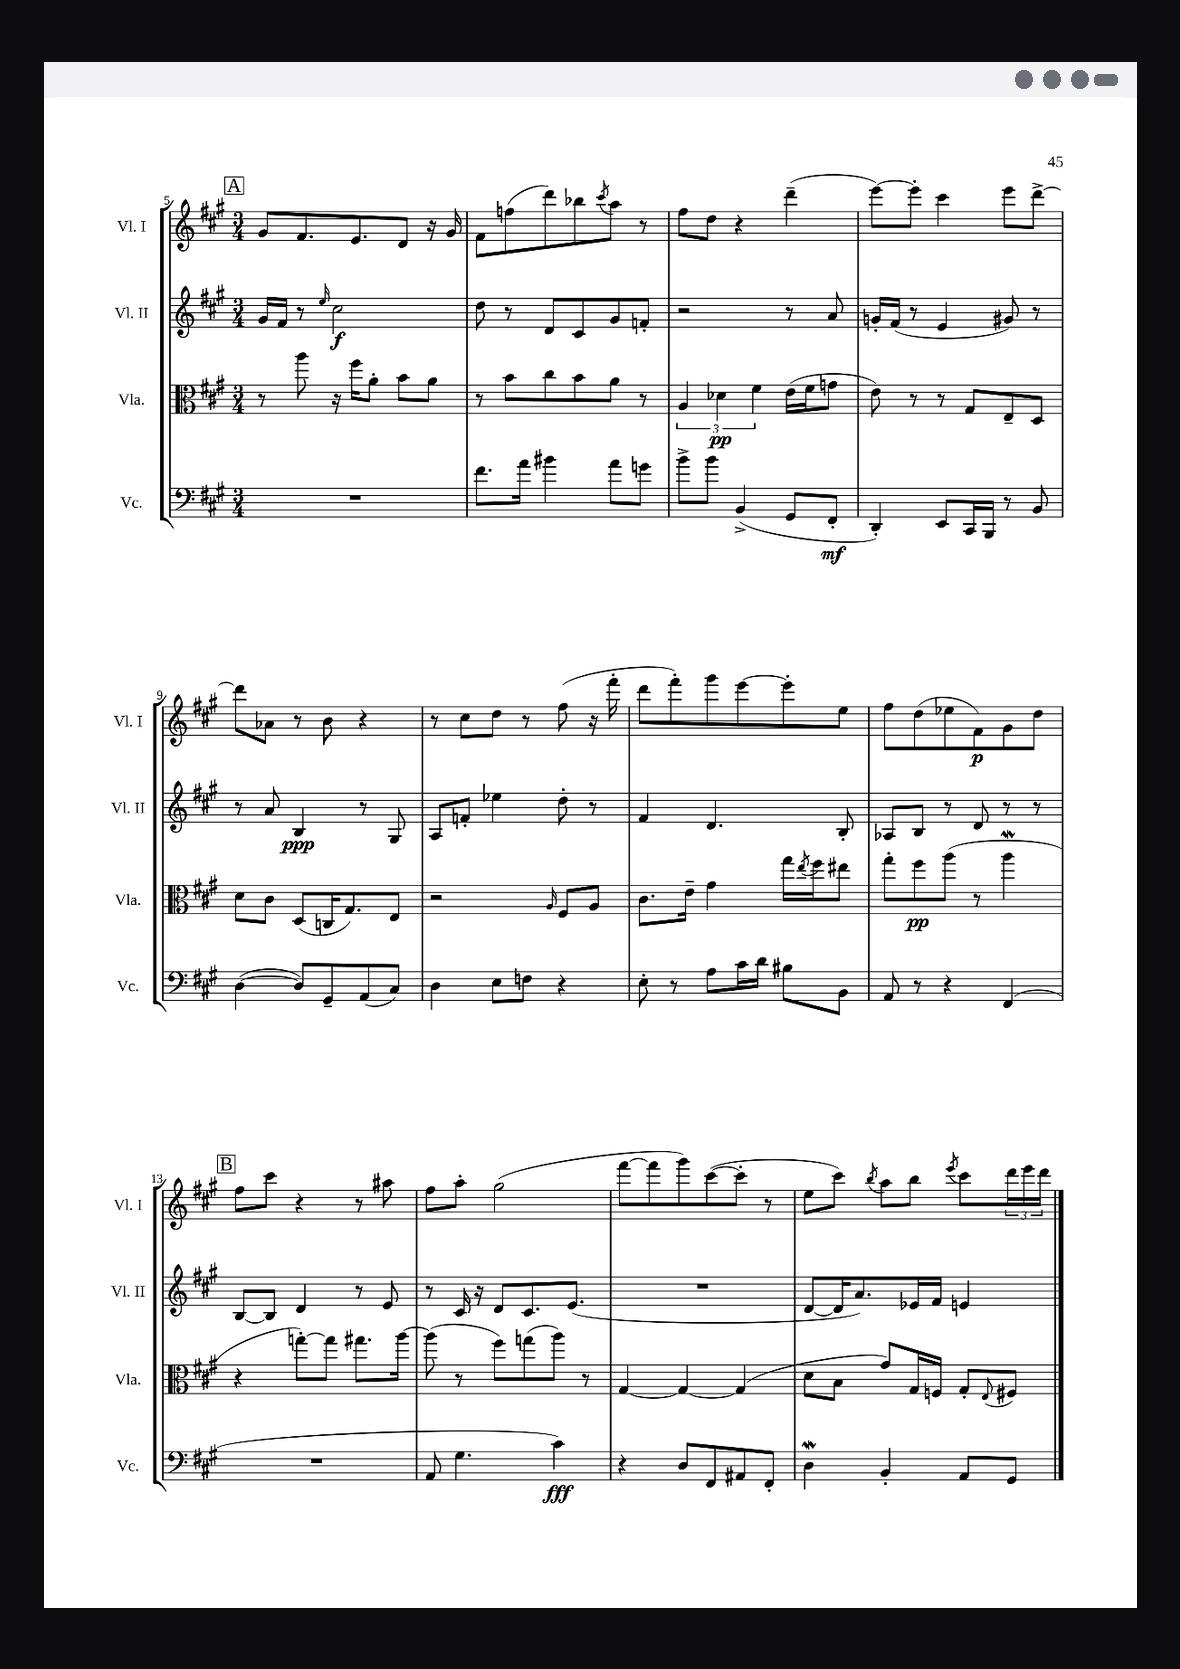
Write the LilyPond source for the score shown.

<<
\new StaffGroup <<
\new Staff = "s0" \with { instrumentName = "Vl. I" shortInstrumentName = "Vl. I" } {
    \clef treble \key a \major \numericTimeSignature \time 3/4
    \mark \markup { \box "A" } gis'8 fis'8. e'8. d'8 r16 gis'16 |
    fis'8 f''8( d'''8) bes''8 \acciaccatura { cis'''8 } a''8 r8 |
    fis''8 d''8 r4 d'''4--( |
    e'''8~) e'''8-. cis'''4 e'''8 d'''8~-> |
    d'''8 aes'8 r8 b'8 r4 |
    r8 cis''8 d''8 r8 fis''8( r16 fis'''16-. |
    d'''8 fis'''8-.) gis'''8 e'''8~ e'''8-. e''8 |
    fis''8 d''8( ees''8 fis'8\p) gis'8 d''8 |
    \mark \markup { \box "B" } fis''8 cis'''8 r4 r8 ais''8 |
    fis''8 a''8-. gis''2( |
    fis'''8~ fis'''8 gis'''8) cis'''8~( cis'''8-. r8 |
    e''8 cis'''8) \acciaccatura { b''8 } a''8 b''8 \acciaccatura { e'''8 } cis'''8 \tuplet 3/2 { d'''16 e'''16 d'''16 } \bar "|." |
}
\new Staff = "s1" \with { instrumentName = "Vl. II" shortInstrumentName = "Vl. II" } {
    \clef treble \key a \major \numericTimeSignature \time 3/4
    \mark \markup { \box "A" } gis'16 fis'16 r8 \grace { e''16 } cis''2\f |
    d''8 r8 d'8 cis'8 gis'8 f'8-. |
    r2 r8 a'8 |
    g'16-. fis'16( r8 e'4 gis'8) r8 |
    r8 a'8 b4\ppp r8 gis8 |
    a8 f'8-. ees''4 d''8-. r8 |
    fis'4 d'4. b8-. |
    aes8 b8 r8 d'8 r8 r8 |
    \mark \markup { \box "B" } b8~ b8 d'4 r8 e'8 |
    r8 cis'16 r16 d'8 cis'8. e'8.( |
    R2. |
    d'8~ d'16 a'8.) ees'16 fis'16 e'4 \bar "|." |
}
\new Staff = "s2" \with { instrumentName = "Vla." shortInstrumentName = "Vla." } {
    \clef alto \key a \major \numericTimeSignature \time 3/4
    \mark \markup { \box "A" } r8 a''8 r16 fis''16 a'8-. b'8 a'8 |
    r8 b'8 cis''8 b'8 a'8 r8 |
    \tuplet 3/2 { a4 des'4\pp fis'4 } e'16( fis'16 g'8 |
    e'8) r8 r8 gis8 e8-- d8 |
    d'8 cis'8 d8( c16 gis8.) e8 |
    r2 \grace { a16 } fis8 a8 |
    cis'8. e'16-- gis'4 gis''16 \acciaccatura { e''8 } fis''16 eis''8 |
    gis''8-. fis''8\pp a''8( r8 a''4\mordent |
    \mark \markup { \box "B" } r4 g''8~-.) g''8 gis''8. a''16~ |
    a''8( r8 fis''8) g''8( a''8) r8 |
    gis4~ gis4~ gis4( |
    d'8 b8 gis'8) gis16 f16 gis8-. \appoggiatura { e8 } fis8 \bar "|." |
}
\new Staff = "s3" \with { instrumentName = "Vc." shortInstrumentName = "Vc." } {
    \clef bass \key a \major \numericTimeSignature \time 3/4
    \mark \markup { \box "A" } R2. |
    fis'8. a'16 bis'4 a'8 g'8 |
    b'8-> b'8 b,4->( gis,8 fis,8-.\mf |
    d,4-.) e,8 cis,16 b,,16 r8 b,8 |
    d4~( d8) gis,8-- a,8( cis8) |
    d4 e8 f8 r4 |
    e8-. r8 a8 cis'16 d'16 bis8 b,8 |
    a,8 r8 r4 fis,4( |
    \mark \markup { \box "B" } R2. |
    a,8 gis4. cis'4\fff) |
    r4 d8 fis,8 ais,8 fis,8-. |
    d4\mordent b,4-. a,8 gis,8 \bar "|." |
}
>>
>>
\layout { \context { \Score currentBarNumber = #5 } }
